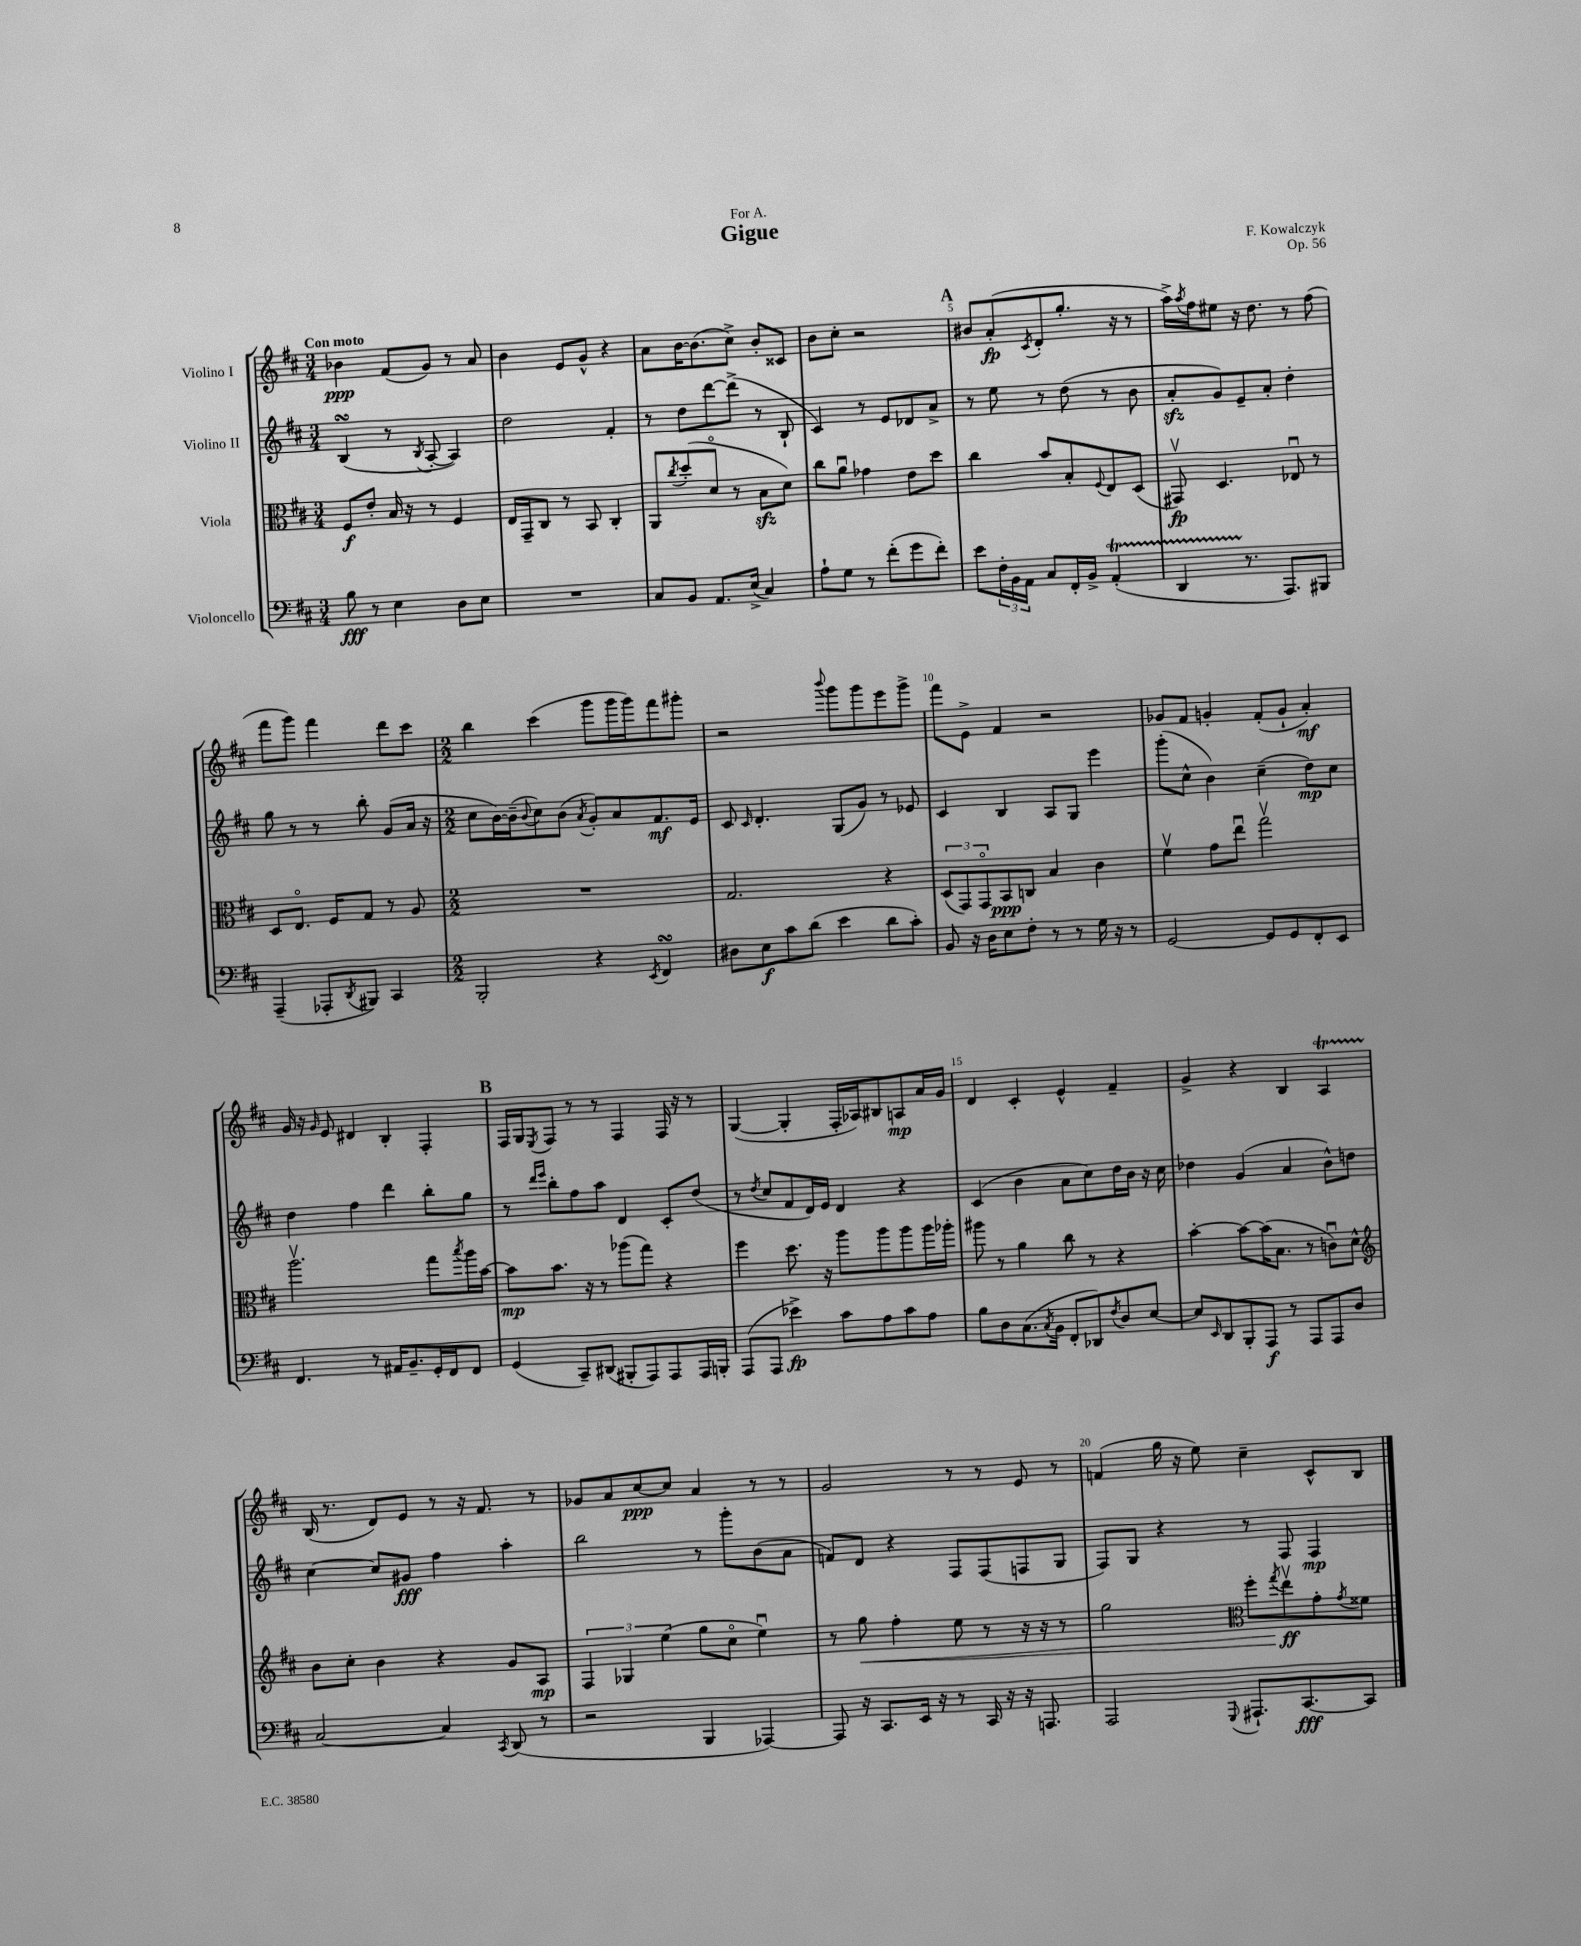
\header { title = "Gigue" composer = "F. Kowalczyk" dedication = "For A." opus = "Op. 56" }
<<
\new StaffGroup <<
\new Staff = "s0" \with { instrumentName = "Violino I" } {
    \clef treble \key d \major \numericTimeSignature \time 3/4 \tempo "Con moto"
    bes'4\ppp fis'8( g'8) r8 a'8 |
    b'4 e'8 g'8-^ r4 |
    a'8 b'16~ b'8.( cis''8->) b'8-. cisis'8 |
    b'8 cis''8-. r2 |
    \mark \markup { \bold "A" } bis'8 a'8-.\fp( \acciaccatura { cis'8 } d'8-. g''8.-. r16 r8 |
    a''16->) \acciaccatura { a''8 } fis''16 eis''8 r16 d''8. r8 fis''8( |
    fis'''8 g'''8) fis'''4 d'''8 cis'''8 |
    \numericTimeSignature \time 2/2 b''4 cis'''4( g'''8 g'''16 g'''16) fis'''8 gis'''8-. |
    r2 \appoggiatura { b'''8 } g'''8 g'''8 e'''8 g'''8-> |
    fis'''8 e'8-> fis'4 r2 |
    ges'8 fis'8 g'4-. fis'8-.( g'8-! a'4-.\mf) |
    g'16 r16 \grace { g'16 } e'8 dis'4 b4-. fis4-. |
    \mark \markup { \bold "B" } fis16 g16 \acciaccatura { e8 } fis8 r8 r8 fis4 fis16 r16 r8 |
    g4~( g4-. fis16-. aes16) bis8 a8\mp a'16 g'16 |
    d'4 cis'4-. e'4-^ fis'4-- |
    g'4-> r4 b4 a4\startTrillSpan |
    b16\stopTrillSpan( r8. d'8) e'8 r8 r16 fis'8. r8 |
    ges'8 a'8 cis''8~\ppp cis''8 a'4 r8 r8 |
    g'2 r8 r8 e'8 r8 |
    f'4( g''16 r16 e''8) cis''4-- cis'8-^ b8 \bar "|." |
}
\new Staff = "s1" \with { instrumentName = "Violino II" } {
    \clef treble \key d \major \numericTimeSignature \time 3/4
    b4\turn( r8 \acciaccatura { b8 } a8~-. a4) |
    d''2 fis'4-. |
    r8 d''8 d'''8~ d'''8->( r8 b8-! |
    cis'4) r8 e'8 des'8 a'8-> |
    \mark \markup { \bold "A" } r8 e''8 r8 d''8( r8 b'8 |
    a'8-.\sfz g'8) e'8-- a'8-. d''4-. |
    g''8 r8 r8 b''8-. g'8( a'16 r16 |
    \numericTimeSignature \time 2/2 cis''8 b'16~) b'16--( \appoggiatura { b'8 } cis''8) b'8( \acciaccatura { a'8 } g'8-.) a'8 fis'8.\mf e'16 |
    cis'8 \grace { cis'16 } d'4.-. g8( g'8) r8 ees'8 |
    cis'4 b4 a8 g8 e'''4 |
    g'''8-.( cis''8-^ b'4) cis''4--( d''8\mp) cis''8 |
    d''4 fis''4 d'''4 b''8-. g''8 |
    \mark \markup { \bold "B" } r8 \grace { d'''16 e'''16 } b''8-. fis''8 a''8 d'4 cis'8-. d''8( |
    r8 \acciaccatura { d''8 } cis''8 fis'8 d'16) e'16 d'4 r4 |
    cis'4( b'4 a'8 cis''8) d''16 b'16 r16 cis''16 |
    des''4 g'4( a'4 b'8-^) d''8 |
    cis''4~ cis''8 gis'8\fff fis''4 a''4-. |
    b''2 r8 g'''8-. b'8( a'8 |
    f'8) d'8 r4 fis8 fis8( f8 g8 |
    fis8) g8 r4 r8 fis8 fis4\mp \bar "|." |
}
\new Staff = "s2" \with { instrumentName = "Viola" } {
    \clef alto \key d \major \numericTimeSignature \time 3/4
    fis8\f e'8-. b16 r16 r8 fis4 |
    e16 g,16-- cis8 r8 b,8 cis4-. |
    a,8 \acciaccatura { cis''8 } d''8-.( d'8\flageolet r8 b8\sfz d'8) |
    cis''8 a'8\downbow ges'4 e'8 d''8 |
    \mark \markup { \bold "A" } cis''4 b'8 b8-. \appoggiatura { fis8 } e8 d8( |
    gis,8\upbow\fp) d4. ees8\downbow r8 |
    d8 e8.\flageolet fis16 g8 r8 a8 |
    \numericTimeSignature \time 2/2 R1 |
    g2. r4 |
    \tuplet 3/2 { d8( g,8) g,8\flageolet } b,8\ppp c8 b4 cis'4 |
    fis'4\upbow g'8 e''8\downbow g''2\upbow |
    a''2.\upbow g''8 \acciaccatura { b''8 } a''16 b'16~ |
    \mark \markup { \bold "B" } b'8\mp b'8. r16 r8 aes''8( g''8) r4 |
    fis''4 d''8. r16 a''8 a''8 a''8 a''16 aes''16-. |
    ais''8 r8 a'4 cis''8 r8 r4 |
    b'4~-. b'8~ b'16( b8. r8 c'8\downbow) d'8-^ |
    \clef treble b'8 cis''8-. b'4 r4 g'8 a8\mp |
    \tuplet 3/2 { fis4 ges4 e''4( } g''8 cis''8\flageolet e''4\downbow) |
    r8 g''8\< fis''4-. e''8 r8 r16 r16 r8 |
    g''2 \clef alto fis''8-. \acciaccatura { g''8 } e''8\upbow\ff\! g'8-. \acciaccatura { g'8 } fisis'8 \bar "|." |
}
\new Staff = "s3" \with { instrumentName = "Violoncello" } {
    \clef bass \key d \major \numericTimeSignature \time 3/4
    b8\fff r8 e4 d8 e8 |
    R2. |
    cis8 b,8 a,8. e16->( cis4) |
    a8-! g8 r8 fis'8-.( g'8 fis'8-.) |
    \mark \markup { \bold "A" } e'8 \tuplet 3/2 { fis16-. b,16 a,16 } cis8 fis,16-. b,16-> a,4-.\startTrillSpan( |
    d,4 r8.\stopTrillSpan a,,8.) bis,,8 |
    a,,4--( aes,,8-. \acciaccatura { d,8 } bis,,8) cis,4 |
    \numericTimeSignature \time 2/2 b,,2-. r4 \acciaccatura { e,8 } fis,4\turn |
    dis8 e8\f cis'8 d'8( e'4 d'8 cis'8-.) |
    b,8 r16 d16 e8 fis8-. r8 r8 g16 r16 r8 |
    g,2~ g,8 g,8 fis,8-. e,8 |
    fis,4. r8 ais,16 b,8.-- g,16-. fis,16 fis,8 |
    \mark \markup { \bold "B" } g,4( cis,8--) dis,8( bis,,8-. a,,8) a,,8 a,,16 b,,16-. |
    a,,8( a,,8 ees'4->\fp) cis'8 a8 cis'8 a8 |
    b8 d8 cis8.( \acciaccatura { cis8 } b,16 fis,8-. des,8) \acciaccatura { fis8 } d8 e8~ |
    e8 \grace { e,16 } d,8 b,,8-. a,,8\f r8 a,,8 a,,8 d8 |
    cis2~ cis4 \acciaccatura { cis,8 } d,8( r8 |
    r2 b,,4 aes,,4~) |
    aes,,8 r16 cis,8. e,16 r16 r8 cis,16 r16 r16 a,,8. |
    a,,2 \appoggiatura { g,,8 } ais,,8.-! cis,8.~\fff cis,8 \bar "|." |
}
>>
>>
\layout { \context { \Score \override BarNumber.break-visibility = ##(#f #t #t) barNumberVisibility = #(every-nth-bar-number-visible 5) } }
